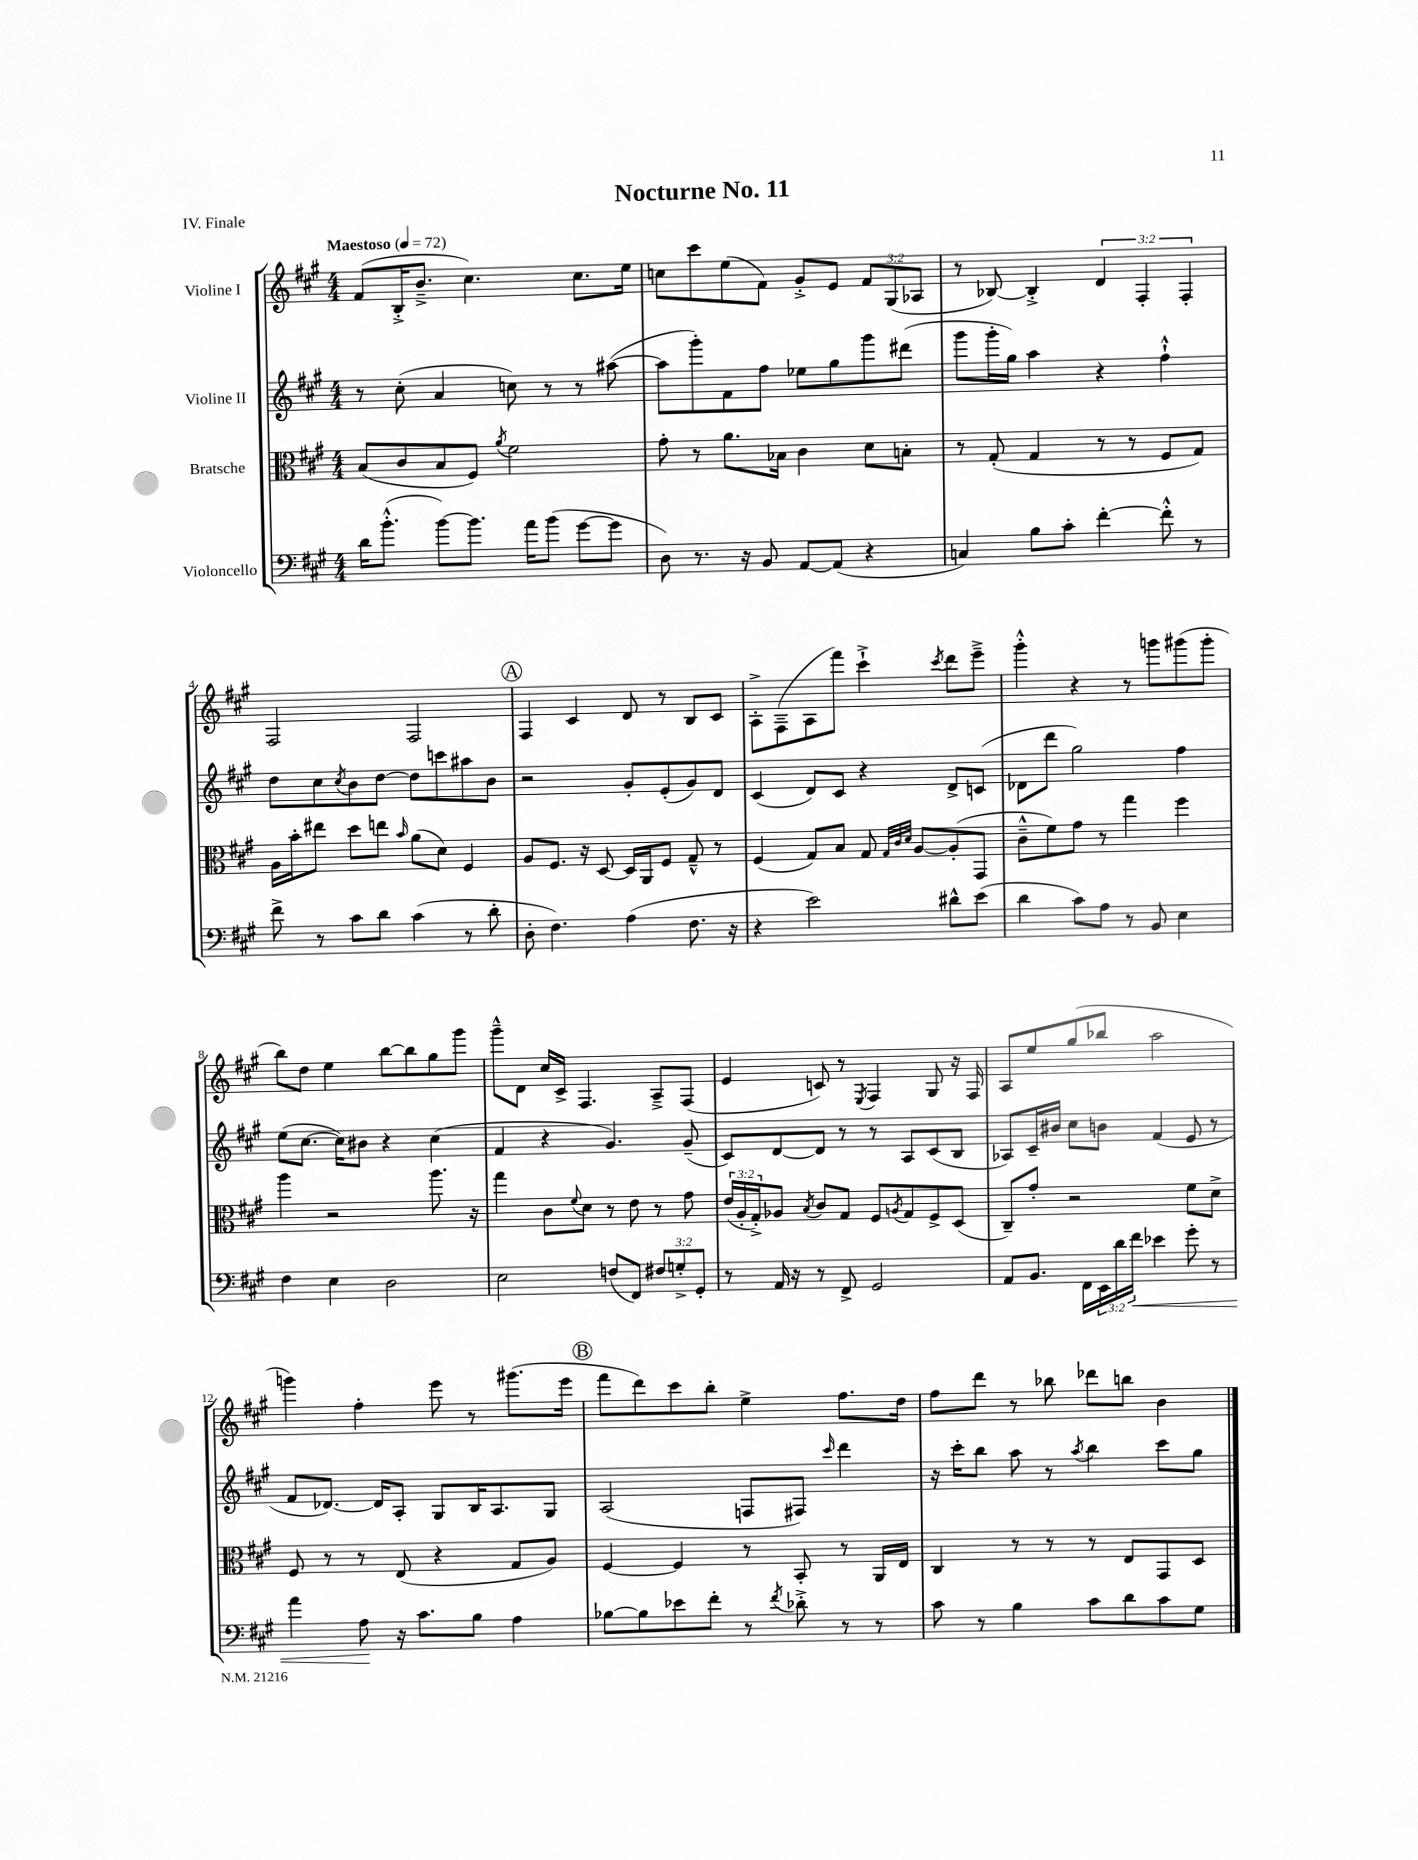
\header { title = "Nocturne No. 11" piece = "IV. Finale" }
<<
\new StaffGroup <<
\new Staff = "s0" \with { instrumentName = "Violine I" } {
    \clef treble \key a \major \numericTimeSignature \time 4/4 \override Staff.TupletNumber.text = #tuplet-number::calc-fraction-text \tempo "Maestoso" 4 = 72
    fis'8( b16-.-> b'8.---> cis''4.) cis''8. e''16 |
    c''8 cis'''8 e''8( fis'8) gis'8-.-> e'8 \tuplet 3/2 { fis'8 gis8( aes8 } |
    r8 bes8~) bes4-.-> \tuplet 3/2 { d'4 fis4-. fis4-. } |
    fis2 fis2 |
    \mark \markup { \circle "A" } fis4 cis'4 d'8 r8 b8 cis'8 |
    a8-.-> fis8--( a8 fis'''8) cis'''4-!-> \acciaccatura { cis'''8 } d'''8 e'''8---> |
    gis'''4-.-^ r4 r8 g'''8 gis'''8( gis'''8-. |
    b''8) d''8 e''4 b''8~ b''8 gis''8 gis'''8 |
    gis'''8---^ d'8 cis''16 cis'16-> fis4. a8---> fis8( |
    e'4 c'8) r8 \acciaccatura { e8 } fis4 gis8 r16 fis16 |
    a8 e''8 gis''8( bes''8 a''2 |
    g'''4) fis''4-. e'''8 r8 gis'''8.( e'''16 |
    \mark \markup { \circle "B" } fis'''8 d'''8) cis'''8 b''8-. e''4-> fis''8. d''16 |
    fis''8 d'''8 r8 bes''8 des'''8 b''8 b'4 \bar "|." |
}
\new Staff = "s1" \with { instrumentName = "Violine II" } {
    \clef treble \key a \major \numericTimeSignature \time 4/4
    r8 cis''8-.( a'4 c''8) r8 r8 ais''8~( |
    ais''8 gis'''8-.) fis'8 fis''8 ees''8 gis''8 gis'''8 dis'''8( |
    gis'''8 gis'''16-. gis''16) a''4 r4 fis''4-!-^ |
    d''8 cis''8 \acciaccatura { cis''8 } b'8 d''8~ d''8 c'''8 ais''8 b'8 |
    \mark \markup { \circle "A" } r2 gis'8-. e'8-.( gis'8) d'8 |
    cis'4( d'8) cis'8 r4 d'8-> c'8( |
    des'8 d'''8 gis''2) fis''4 |
    e''8( cis''8.~ cis''16) bis'8 r4 cis''4( |
    fis'4 r4 gis'4.) gis'8--( |
    cis'8) d'8~ d'8 r8 r8 a8 cis'8( b8 |
    aes8) cis'16-- bis'16 cis''8 b'8 fis'4( e'8 r8 |
    fis'8 des'8.~) des'16 a8-. gis8 b16 a8. gis8 |
    \mark \markup { \circle "B" } a2( f8 fis8) \grace { cis'''16 } d'''4 |
    r16 cis'''16-. b''8 a''8 r8 \acciaccatura { a''8 } b''4 cis'''8 gis''8 \bar "|." |
}
\new Staff = "s2" \with { instrumentName = "Bratsche" } {
    \clef alto \key a \major \numericTimeSignature \time 4/4 \override Staff.TupletNumber.text = #tuplet-number::calc-fraction-text
    b8( cis'8 b8 fis8) \acciaccatura { a'8 } fis'2 |
    gis'8-. r8 a'8. bes16 cis'4 d'8 b8-. |
    r8 gis8-.( gis4 r8 r8 fis8 gis8) |
    a16 b'16-. eis''8 d''8 e''8 \grace { b'16 } a'8( d'8) fis4 |
    \mark \markup { \circle "A" } a8 fis8. r16 d8~ d16 a,16 fis8 gis8---^ r8 |
    fis4( gis8) b8 gis8 \grace { gis32 cis'32 d'32 } a8~ a8-.( gis,8 |
    cis'8---^ fis'8) gis'8 r8 gis''4 fis''4 |
    a''4 r2 a''8. r16 |
    gis''4 cis'8 \appoggiatura { fis'8 } d'8 r8 e'8 r8 gis'8 |
    \tuplet 3/2 { e'16( a16-. gis16-.->) } aes8 \acciaccatura { b8 } cis'8 gis8 fis8 \acciaccatura { a8 } gis8 fis8-> d8( |
    cis8--) gis'8-. r2 fis'8 d'8-> |
    fis8 r8 r8 e8( r4 gis8 a8) |
    \mark \markup { \circle "B" } fis4~ fis4 r8 b,8-. r8 a,16 e16 |
    cis4 r8 r8 r8 e8 gis,8 d8 \bar "|." |
}
\new Staff = "s3" \with { instrumentName = "Violoncello" } {
    \clef bass \key a \major \numericTimeSignature \time 4/4 \override Staff.TupletNumber.text = #tuplet-number::calc-fraction-text
    d'16 b'8.-.-^( b'8~) b'8. a'16 b'8( gis'8~ gis'8 |
    d8) r8. r16 b,8 a,8~ a,8( r4 |
    c4) b8 cis'8-. fis'4~-. fis'8-.-^ r8 |
    fis'8-> r8 cis'8 d'8 cis'4( r8 d'8-. |
    \mark \markup { \circle "A" } d8-. fis4.) a4( fis8. r16 |
    r4 e'2) dis'8-^ e'8( |
    d'4 cis'8) a8 r8 b,8 e4 |
    fis4 e4 d2 |
    e2 f8( fis,8) \tuplet 3/2 { fis8 g8-.-> gis,8-. } |
    r8 a,16 r16 r8 fis,8-> gis,2 |
    a,8 b,8. fis,16 \tuplet 3/2 { e,16 d'16 fis'16\< } ees'4 gis'8-. r8 |
    a'4 a8\! r16 cis'8. b8 a4 |
    \mark \markup { \circle "B" } bes8~ bes8 ees'8 fis'8-. r8 \acciaccatura { fis'8 } des'8-.-> r8 r8 |
    cis'8 r8 b4 cis'8 d'8 cis'8 gis8 \bar "|." |
}
>>
>>
